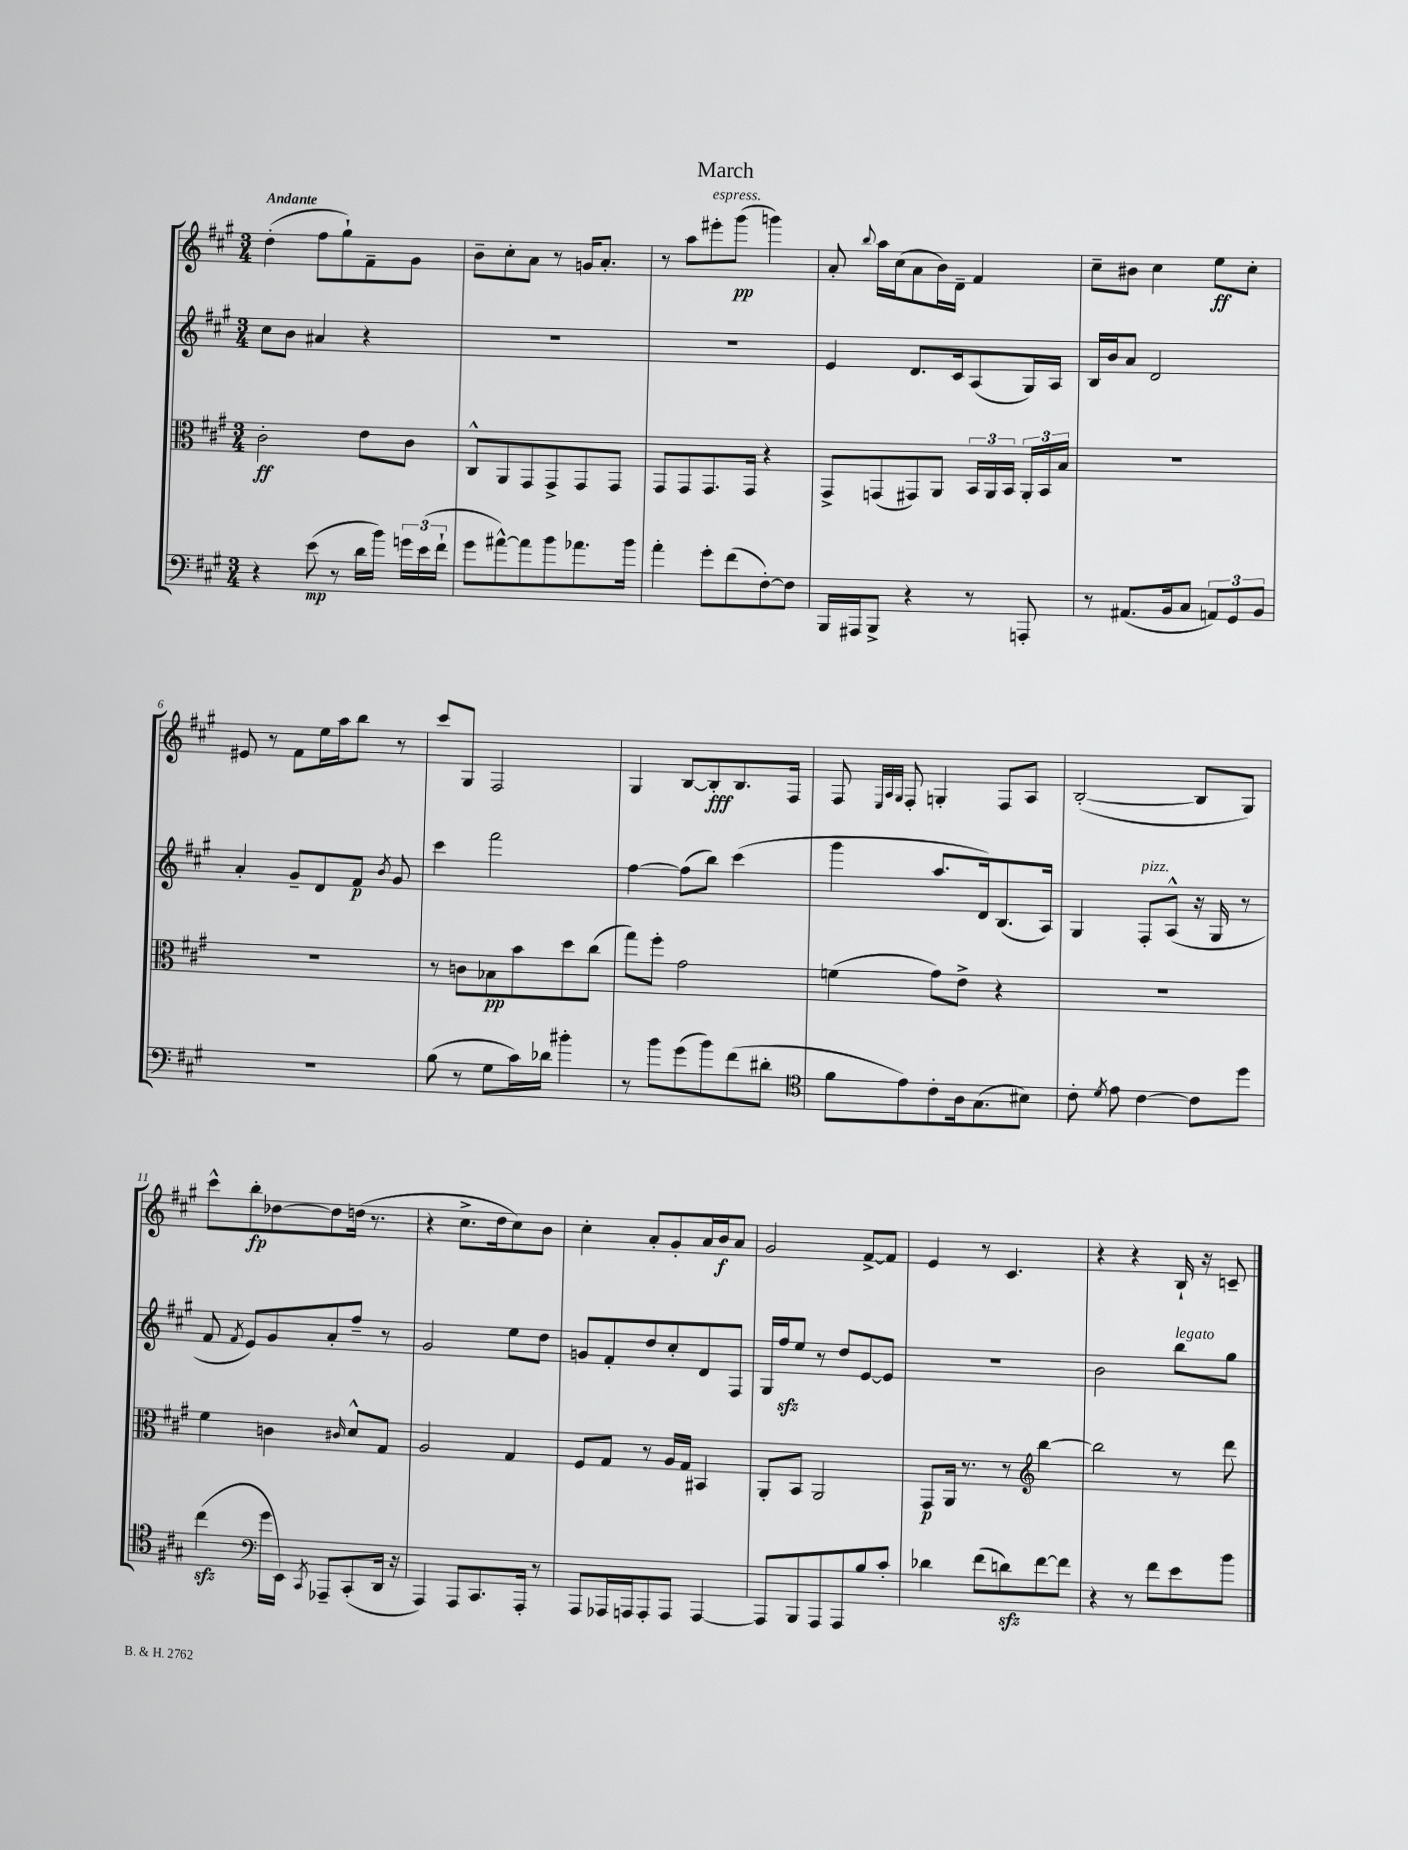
\header { title = "March" }
<<
\new StaffGroup <<
\new Staff = "s0" {
    \clef treble \key a \major \numericTimeSignature \time 3/4 \tempo "Andante"
    \autoBeamOff d''4-.( fis''8[ gis''8-!) fis'8-- gis'8] |
    b'8[-- cis''8-. a'8] r8 g'16[ a'8.]-. |
    r8 a''8[ eis'''8-.^\markup { \italic "espress." } gis'''8]\pp( g'''4) |
    a'8-. \appoggiatura { b''8 } a''16[ cis''16( a'8 b'16) d'16]-- fis'4 |
    cis''8[-- bis'8] cis''4 e''8[\ff cis''8]-. |
    eis'8 r8 fis'8[ e''16 a''16 b''8] r8 |
    cis'''8[ gis8] fis2 |
    gis4 b8[~ b8-.\fff b8. fis16] |
    fis8 \grace { e32[ a32 gis32] } fis8-. g4-. fis8[ a8] |
    b2~-.( b8[ gis8]) |
    cis'''8[-^ b''8-.\fp des''8~ des''8 d''16]( r8. |
    r4 cis''8.[-> d''16 cis''8) b'8] |
    cis''4-. a'8[-. gis'8-. a'16 b'16\f a'8] |
    gis'2 fis'8[~-> fis'8] |
    e'4 r8 cis'4. |
    r4 r4 b16-! r16 c'8-- \bar "|." |
}
\new Staff = "s1" {
    \clef treble \key a \major \numericTimeSignature \time 3/4
    \autoBeamOff cis''8[ b'8] ais'4 r4 |
    R2. |
    R2. |
    e'4 d'8.[ cis'16 a8( gis16) a16] |
    b16[ b'16 a'8] d'2 |
    a'4-. gis'8[-- d'8 fis'8]\p \acciaccatura { b'8 } gis'8 |
    cis'''4 fis'''2 |
    fis''4~ fis''8[( b''8]) cis'''4( |
    gis'''4 a''8.[ d'16) b8.( a16]) |
    gis4 fis8[-.^\markup { \italic "pizz." } a8]-^( r16 gis16 r8 |
    fis'8 \acciaccatura { fis'8 } e'8[) gis'8 a'8-. fis''8]-- r8 |
    gis'2 e''8[ d''8] |
    g'8[ fis'8-. d''8 cis''8-. d'8 fis8] |
    gis16[ fis''16\sfz e''8] r8 d''8[ e'8~ e'8] |
    R2. |
    b'2 b''8[^\markup { \italic "legato" } gis''8] \bar "|." |
}
\new Staff = "s2" {
    \clef alto \key a \major \numericTimeSignature \time 3/4
    \autoBeamOff cis'2-.\ff e'8[ cis'8] |
    cis8[-^ a,8 gis,8 gis,8-> gis,8 gis,8] |
    gis,8[ gis,8 gis,8. gis,16] r4 |
    gis,8[-> g,8( gis,8) a,8] \tuplet 3/2 { b,16[ a,16 b,16] } \tuplet 3/2 { a,16[-. b,16 b16] } |
    R2. |
    R2. |
    r8 c'8[ bes8\pp b'8 d''8 cis''8]( |
    gis''8[) fis''8]-. gis'2 |
    f'4( gis'8[) e'8]-> r4 |
    R2. |
    fis'4 c'4 \grace { cis'16 } d'8[-^ gis8] |
    a2 gis4 |
    fis8[ gis8] r8 a16[ gis16] bis,4 |
    a,8[-. b,8] a,2 |
    gis,8[\p a,16] r8. r8 \clef treble b''4~ |
    b''2 r8 d'''8 \bar "|." |
}
\new Staff = "s3" {
    \clef bass \key a \major \numericTimeSignature \time 3/4
    \autoBeamOff r4 e'8\mp( r8 d'16[ b'16]) \tuplet 3/2 { g'16[ e'16( fis'16]-! } |
    gis'8[ ais'8~-^) ais'8 b'8 aes'8. b'16] |
    a'4-. gis'8[-. fis'8( fis8~-.) fis8] |
    b,,16[ ais,,16 b,,8]-> r4 r8 a,,8-. |
    r8 ais,8.[( b,16 cis8] \tuplet 3/2 { a,8[) gis,8 b,8] } |
    R2. |
    b8( r8 gis8[ cis'16) des'16] bis'4-. |
    r8 b'8[ gis'8( b'8) fis'8( dis'8]-. |
    \clef tenor fis'8[ e'8) cis'8-. a16 gis8.( bis8]) |
    cis'8-. \acciaccatura { d'8 } e'8 cis'4~ cis'8[ d''8] |
    cis''4\sfz( \clef bass gis'16[ e,16]) \acciaccatura { cis,8 } aes,,8[-- cis,8-.( d,16] r16 |
    a,,4) a,,8[ cis,8. a,,16]-. r8 |
    a,,8[ aes,,16 a,,16 a,,8-. a,,8] a,,4~ |
    a,,8[ b,,8 a,,8 a,,8 b8 cis'8]-. |
    des'4 fis'8[( d'8\sfz) fis'8~ fis'8] |
    r4 r8 fis'8[ e'8 b'8] \bar "|." |
}
>>
>>
